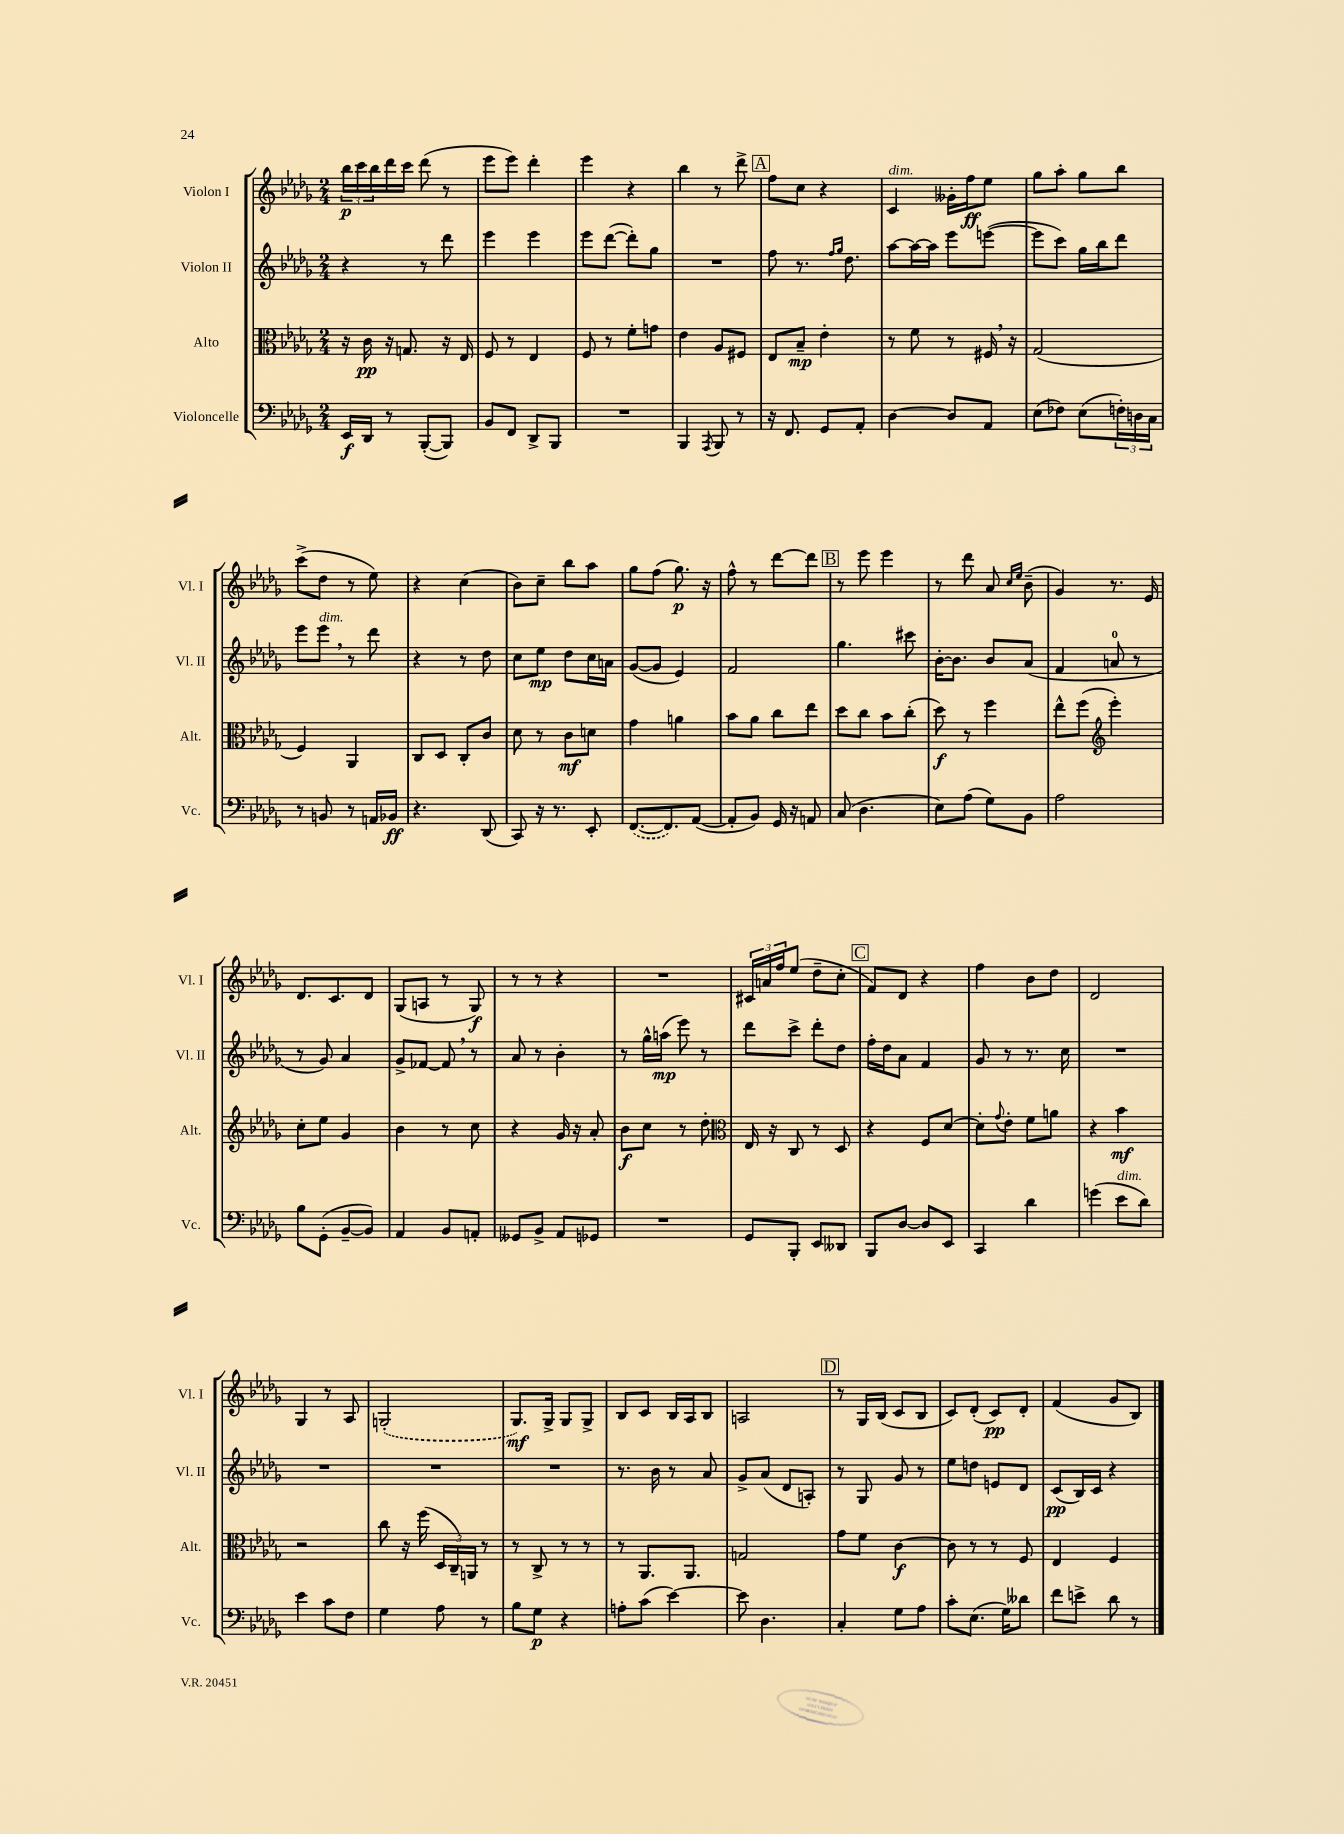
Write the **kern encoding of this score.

**kern	**kern	**kern	**kern
*staff4	*staff3	*staff2	*staff1
*clefF4	*clefC3	*clefG2	*clefG2
*k[b-e-a-d-g-]	*k[b-e-a-d-g-]	*k[b-e-a-d-g-]	*k[b-e-a-d-g-]
*M2/4	*M2/4	*M2/4	*M2/4
16EE-	16r	4r	24bb-
.	.	.	24ccc
16DD-	16c	.	.
.	.	.	24bb-
8r	16r	.	16ddd-
.	8.G	.	16ccc
([8BBB-'	.	8r	(8ddd-
8BBB-])	16r	8ddd-	8r
.	16E-	.	.
=	=	=	=
8BB-	8F	4eee-	8eee-
8FF	8r	.	8eee-)
8DD-^	4E-	4eee-	4ddd-'
8BBB-	.	.	.
=	=	=	=
2r	8F	8eee-	4eee-
.	8r	([8ddd-	.
.	8f'	8ddd-'])	4r
.	8g	8gg-	.
=	=	=	=
4BBB-	4e-	2r	4bb-
8qAAA-	.	.	.
8BBB-	8A-	.	8r
8r	8F#	.	8ddd-^
=	=	=	=
16r	8E-	8ff	8ff
8.FF	.	.	.
.	8B-~	8.r	8cc
8GG-	4e-'	.	4r
.	.	16qqff	.
.	.	16qqgg-	.
.	.	8.dd-	.
8AA-'	.	.	.
=	=	=	=
[4D-	8r	[8aa-	4c
.	8f	16aa-_	.
.	.	16aa-]	.
8D-]	8r	8eee-	16g--'
.	.	.	16ff
8AA-	16F#	([8eee	8ee-
.	16r	.	.
=	=	=	=
(8E-	(2G-	8eee]	8gg-
8F-)	.	8ccc)	8aa-'
(8E-	.	16gg-	8gg-
.	.	16bb-	.
24F')	.	8ddd-	8bb-
24D	.	.	.
24C	.	.	.
=	=	=	=
8r	4F)	8eee-	(8ccc^
8BB	.	8eee-	8dd-
8r	4AA-	8r	8r
16AA	.	8ddd-	8ee-)
16BB-	.	.	.
=	=	=	=
4.r	8C	4r	4r
.	8D-	.	.
.	8C'	8r	(4cc
(8DD-	8c	8dd-	.
=	=	=	=
8CC)	8d-	8cc	8b-)
16r	8r	8ee-	8cc~
8.r	.	.	.
.	8c	8dd-	8bb-
8EE-'	8d	16cc	8aa-
.	.	16a	.
=	=	=	=
([8.FF	4g-	([8g-	8gg-
.	.	8g-]	(8ff
8.FF])	.	.	.
.	4a	4e-)	8.gg-)
([8AA-	.	.	.
.	.	.	16r
=	=	=	=
8AA-']	8b-	2f	8ff^^
8BB-)	8a-	.	8r
16GG-	8cc	.	[8ddd-
16r	.	.	.
8AA	8ee-	.	8ddd-]
=	=	=	=
(8C	8dd-	4.gg-	8r
4.D-	8cc	.	8eee-
.	8b-	.	4eee-
.	(8cc'	8ccc#	.
=	=	=	=
8E-)	8dd-)	[16b-'	8r
.	.	8.b-]	.
(8A-	8r	.	8ddd-
8G-)	4ff	8b-	8a-
.	.	.	16qqcc
.	.	.	16qqee-
8BB-	.	(8a-	(8b-~
=	=	=	=
2A-	8ee-^^	4f	4g-)
.	(8ff	.	.
*	*clefG2	*	*
.	4eee-')	8a	8.r
.	.	8r	.
.	.	.	16e-
=	=	=	=
8B-	8cc'	8r	8.d-
(8GG-'	8ee-	8g-)	.
.	.	.	8.c
[8BB-~	4g-	4a-	.
8BB-])	.	.	8d-
=	=	=	=
4AA-	4b-	8g-^	(8G-
.	.	[8f-	8A
8BB-	8r	8f-]	8r
8AA'	8cc	8r	8G-)
=	=	=	=
8GG--	4r	8a-	8r
8BB-^	.	8r	8r
8AA-	16g-	4b-'	4r
.	16r	.	.
8GG-	8a-'	.	.
=	=	=	=
2r	8b-	8r	2r
.	8cc	16gg-^^	.
.	.	(16aa	.
.	8r	8eee-)	.
.	8dd-'	8r	.
=	=	=	=
*	*clefC3	*	*
8GG-	16E-	8ddd-	24c#
.	.	.	24a
.	16r	.	.
.	.	.	24ff
8BBB-'	8C	8ccc^	(8ee-
8EE-	8r	8ddd-'	8dd-~
8DD--	8D-	8dd-	8cc'
=	=	=	=
8BBB-	4r	16ff'	8f)
.	.	16dd-	.
[8D-	.	8a-	8d-
8D-]	8F	4f	4r
8EE-	[8d-	.	.
=	=	=	=
4CC	8d-']	8g-	4ff
.	8qqg-	.	.
.	8e-'	8r	.
4d-	8f	8.r	8b-
.	8a	.	8dd-
.	.	16cc	.
=	=	=	=
(4g	4r	2r	2d-
8e-	4b-	.	.
8d-)	.	.	.
=	=	=	=
4e-	2r	2r	4G-
8c	.	.	8r
8F	.	.	8A-
=	=	=	=
4G-	8cc	2r	(2G'
.	16r	.	.
.	(16ff	.	.
8A-	24D-	.	.
.	24C~)	.	.
.	24AA	.	.
8r	8r	.	.
=	=	=	=
8B-	8r	2r	8.G-)
8G-	8C^	.	.
.	.	.	16G-^
4r	8r	.	8G-
.	8r	.	8G-^
=	=	=	=
8A'	8r	8.r	8B-
(8c	8.AA-	.	8c
.	.	16b-	.
[4e-)	.	8r	16B-
.	8.AA-	.	16A-
.	.	8a-	8B-
=	=	=	=
8e-]	2G	8g-^	2A
4.D-	.	(8a-	.
.	.	8d-	.
.	.	8A')	.
=	=	=	=
4C'	8g-	8r	8r
.	8f	8G-	16G-
.	.	.	(16B-
8G-	[4c	8g-	8c
8A-	.	8r	8B-
=	=	=	=
8c'	8c]	8ee-	8c)
(8.E-	8r	8dd	(8d-'
.	8r	8e	8c)
16G-)	.	.	.
8d--	8F	8d-	8d-'
=	=	=	=
8f	4E-	(8c	(4f
8e^	.	16B-)	.
.	.	16c	.
8d-	4F	4r	8g-
8r	.	.	8B-)
==	==	==	==
*-	*-	*-	*-
